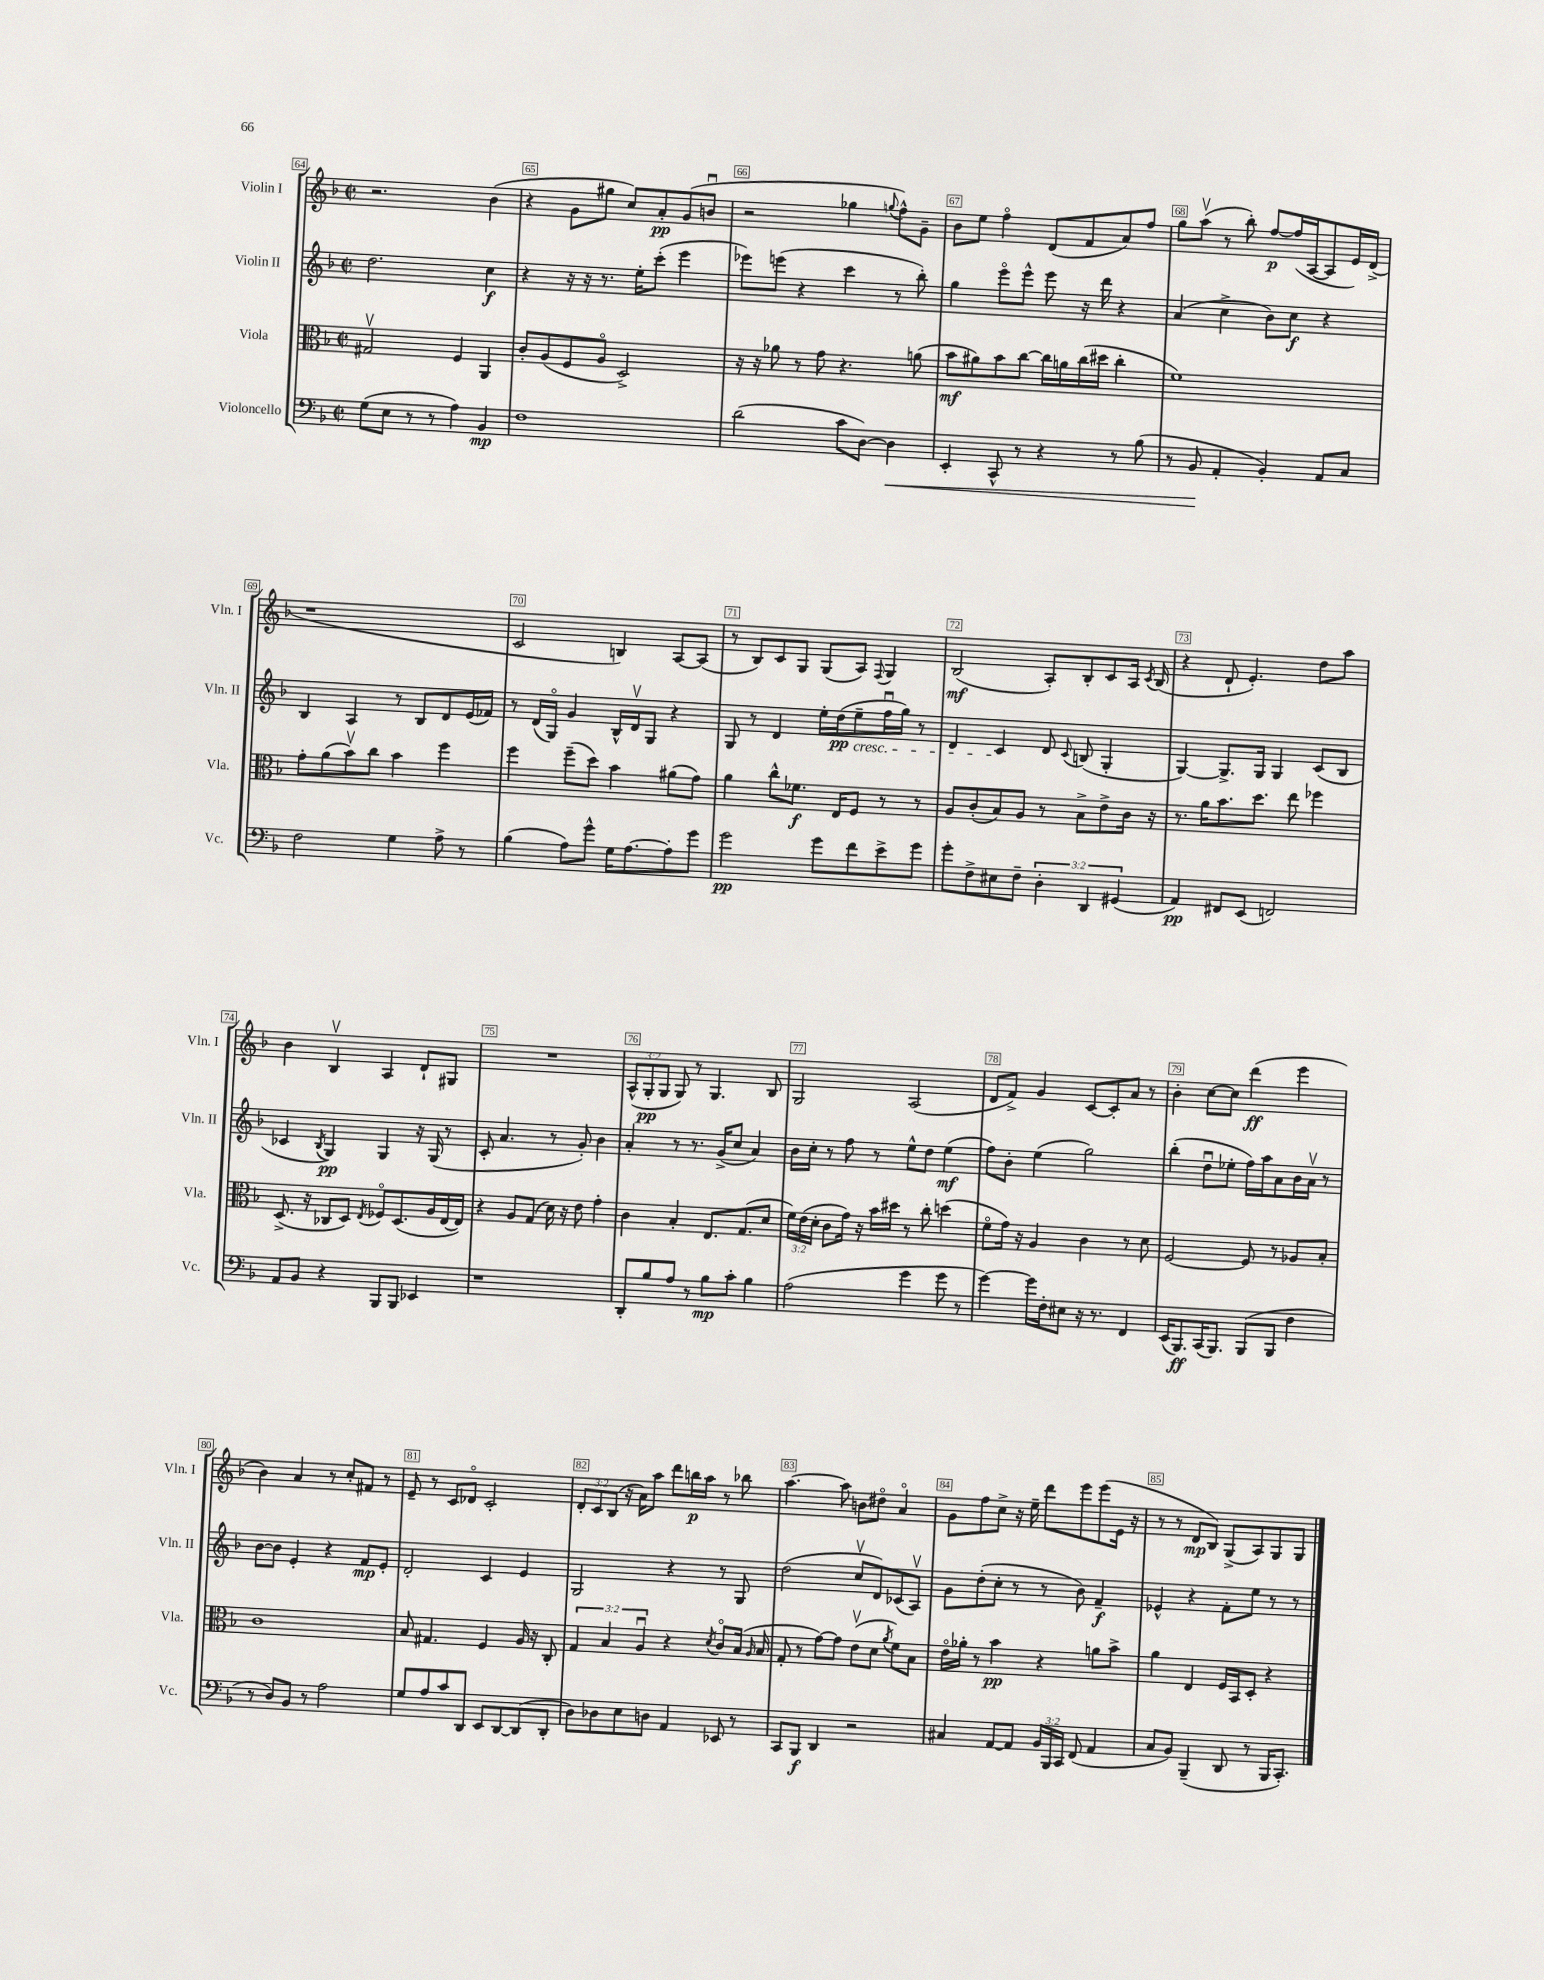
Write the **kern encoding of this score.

**kern	**dynam	**kern	**dynam	**kern	**dynam	**kern	**dynam
*part4	*part4	*part3	*part3	*part2	*part2	*part1	*part1
*staff4	*staff4	*staff3	*staff3	*staff2	*staff2	*staff1	*staff1
*I"Violoncello	*	*I"Viola	*	*I"Violin II	*	*I"Violin I	*
*I'Vc.	*	*I'Vla.	*	*I'Vln. II	*	*I'Vln. I	*
*clefF4	*	*clefC3	*	*clefG2	*	*clefG2	*
*k[b-]	*	*k[b-]	*	*k[b-]	*	*k[b-]	*
*M2/2	*	*M2/2	*	*M2/2	*	*M2/2	*
*met(c|)	*	*met(c|)	*	*met(c|)	*	*met(c|)	*
=64	=64	=64	=64	=64	=64	=64	=64
(8G\L	.	2G#Xv/	.	2.dd\	.	2.r	.
8E\J	.	.	.	.	.	.	.
8r	.	.	.	.	.	.	.
8r	.	.	.	.	.	.	.
4A\)	.	4F/	.	.	.	.	.
4BB-/	mp	4AA/	.	4cc\	f	(4b-\	.
=65	=65	=65	=65	=65	=65	=65	=65
1F	.	8c'/L	.	4r	.	4r	.
.	.	(8A/	.	.	.	.	.
.	.	8F/	.	16r	.	8g\L	.
.	.	.	.	16r	.	.	.
.	.	8A/J	.	8.r	.	8gg#X\J	.
.	.	2D^/)	.	.	.	8cc/L)	.
.	.	.	.	16ee'\KL	.	.	.
.	.	.	.	(8ccc'\J	.	8a'/	pp
.	.	.	.	4eee\	.	(8g/	.
.	.	.	.	.	.	8bnu/J	.
=66	=66	=66	=66	=66	=66	=66	=66
(2d\	.	16r	.	8eee-X\L)	.	2r	.
.	.	16r	.	.	.	.	.
.	.	8a-X\	.	(8eeen\J	.	.	.
.	.	8r	.	4r	.	.	.
.	.	8g\	.	.	.	.	.
8c\L	.	4.r	.	4ccc\	.	4gg-X\	.
[8D\J)	.	.	.	.	.	.	.
.	.	.	.	.	.	8qqggn/	.
!	!LO:HP:b	!	!	!	!	!	!
4D\]	<	.	.	8r	.	8ff^^\L)	.
.	.	(8an\	.	8bb-'\)	.	8g~\J	.
=67	=67	=67	=67	=67	=67	=67	=67
4EE'/	.	8b-\L	mf	4gg\	.	8b-\L	.
.	.	8a#X\)	.	.	.	8ee\J	.
8CC^^/	.	8b-\	.	8eee\L	.	4ff\	.
8r	.	[8cc\J	.	8eee^^\J	.	.	.
4r	.	16cc\LL]	.	8eee\	.	(8d/L	.
.	.	16an\	.	.	.	.	.
.	.	(16cc\	.	16r	.	8f/	.
.	.	16dd#X\JJ	.	16ddd\	.	.	.
8r	.	4cc'\	.	4r	.	8a/)	.
(8B-\	.	.	.	.	.	8ff/J	.
=68	=68	=68	=68	=68	=68	=68	=68
8r	.	1f)	.	(4a/	.	8gg\L	.
8BB-/	.	.	.	.	.	(8aav\J	.
4AA'/	[	.	.	4cc^\	.	8r	.
.	.	.	.	.	.	8bb-'\)	.
4BB-'/)	.	.	.	8b-\L)	.	[8ff/L	p
.	.	.	.	8cc\J	f	(16ff/L]	.
.	.	.	.	.	.	[16A/J	.
8AA/L	.	.	.	4r	.	8A/]	.
8C/J	.	.	.	.	.	16e/L)	.
.	.	.	.	.	.	(16d^/JJ	.
!!LO:LB:g=z
=69	=69	=69	=69	=69	=69	=69	=69
2F\	.	8g'\L	.	4B-/	.	1r	.
.	.	(8a\	.	.	.	.	.
.	.	8b-v\)	.	4A/	.	.	.
.	.	8cc\J	.	.	.	.	.
4G\	.	4b-\	.	8r	.	.	.
.	.	.	.	8B-/L	.	.	.
8A^\	.	4ff\	.	8d/	.	.	.
8r	.	.	.	(16e/L	.	.	.
.	.	.	.	16f-X/JJ)	.	.	.
=70	=70	=70	=70	=70	=70	=70	=70
(4B-\	.	4ff\	.	8r	.	2c/	.
.	.	.	.	(16d/LL	.	.	.
.	.	.	.	16G/JJ)	.	.	.
8A\L)	.	(8ff~\L	.	4g/	.	.	.
8g^^\J	.	8dd\J)	.	.	.	.	.
16G\KL	.	4b-\	.	16B-^^/LL	.	4Bn/)	.
[8.A\	.	.	.	16dv/J	.	.	.
.	.	.	.	8G/J	.	.	.
8A'\]	.	(8a#X\L	.	4r	.	[8A/L	.
8g\J	.	8g\J)	.	.	.	(8A/J]	.
=71	=71	=71	=71	=71	=71	=71	=71
2g\	pp	4a\	.	8G/	.	8r	.
.	.	.	.	8r	.	8B-/L)	.
.	.	8cc^^\L	.	4d/	.	8c/	.
.	.	8.f-X\J	f	.	.	8G/J	.
8g\L	.	.	.	16ee'\LL	.	(8G/L	.
.	.	16E/KL	.	(16dd\J	pp	.	.
!	!	!	!	!LO:TX:b:i:t=cresc.	!	!	!
8f\	.	8F/J	.	8ee~\	.	8A/J)	.
.	.	.	.	.	.	8qqF/	.
8e^\	.	8r	.	16ffu\L	.	4G/	.
.	.	.	.	16gg\JJ)	.	.	.
8g\J	.	8r	.	8r	.	.	.
=72	=72	=72	=72	=72	=72	=72	=72
8g'\L	.	8A/L	.	4d/	.	(2B-/	mf
8F^\	.	(8c'/	.	.	.	.	.
8E#X\	.	8B-/)	.	4c/	.	.	.
8F~\J	.	8A/J	.	.	.	.	.
6D'\	.	8r	.	8d/	.	8A'/L)	.
.	.	.	.	8qqc/	.	.	.
.	.	8B-^\L	.	(8Bn/	.	8B-'/	.
6DD/	.	.	.	.	.	.	.
.	.	8e^\	.	4G'/	.	8c/	.
(6GG#X/	.	.	.	.	.	.	.
.	.	16c\Jk	.	.	.	16A/Jk	.
.	.	.	.	.	.	8qc/	.
.	.	16r	.	.	.	(16B-/	.
=73	=73	=73	=73	=73	=73	=73	=73
4AA/)	pp	8.r	.	[4G/)	.	4r	.
.	.	16a\KL	.	.	.	.	.
8FF#X/L	.	8.b-\	.	8.G^/L]	.	8d`/	.
(8EE/J	.	.	.	.	.	4.e'/)	.
.	.	8.dd\J	.	16G/Jk	.	.	.
2FFn/)	.	.	.	4G/	.	.	.
.	.	8ee\	.	.	.	.	.
.	.	4ff-X\	.	(8c/L	.	8dd\L	.
.	.	.	.	8B-/J	.	8aa\J	.
!!LO:LB:g=z
=74	=74	=74	=74	=74	=74	=74	=74
8AA/L	.	(8.D^/	.	4c-X/	.	4b-\	.
8BB-/J	.	.	.	.	.	.	.
.	.	16r	.	.	.	.	.
.	.	.	.	8qB-/	.	.	.
4r	.	8C-X/L	.	4G/)	pp	4B-v/	.
.	.	8D/J)	.	.	.	.	.
.	.	8qE/	.	.	.	.	.
8BBB-/L	.	8F-X/L	.	4G/	.	4A/	.
8BBB-/J	.	(8.D/	.	.	.	.	.
4EE-X/	.	.	.	16r	.	8d`/L	.
.	.	16A/L	.	(16G/	.	.	.
.	.	[16E/	.	8r	.	8G#X/J	.
.	.	16E/JJ])	.	.	.	.	.
=75	=75	=75	=75	=75	=75	=75	=75
1r	.	4r	.	8c'/	.	1r	.
.	.	.	.	4.a/	.	.	.
.	.	8A/L	.	.	.	.	.
.	.	(8G/J	.	.	.	.	.
.	.	16d\)	.	8r	.	.	.
.	.	16r	.	.	.	.	.
.	.	8e\	.	8g'/)	.	.	.
.	.	4g'\	.	4b-\	.	.	.
=76	=76	=76	=76	=76	=76	=76	=76
8DD'/L	.	4c\	.	4a'/	.	(12A^^/L	.
.	.	.	.	.	.	12G'/	pp
8B-/	.	.	.	.	.	.	.
.	.	.	.	.	.	12G/J	.
8A/J	.	4B-'/	.	8r	.	8G/)	.
8r	.	.	.	8.r	.	8r	.
8B-\L	mp	8.E/L	.	.	.	4.G/	.
.	.	.	.	(16g^/KL	.	.	.
8c'\J	.	.	.	8cc/J	.	.	.
.	.	(8.G/	.	.	.	.	.
4B-\	.	.	.	4a/)	.	.	.
.	.	8d/J	.	.	.	8B-/	.
=77	=77	=77	=77	=77	=77	=77	=77
(2A\	.	24f\LL)	.	16b-\LL	.	2G/	.
.	.	(24e\	.	.	.	.	.
.	.	.	.	16cc'\JJ	.	.	.
.	.	24d'\JJ	.	.	.	.	.
.	.	8c\L	.	8r	.	.	.
.	.	16g\Jk)	.	8ff\	.	.	.
.	.	16r	.	.	.	.	.
.	.	16b-\LL	.	8r	.	.	.
.	.	16dd#X\JJ	.	.	.	.	.
4g\	.	8r	.	8ee^^\L	.	(2A/	.
.	.	8cc'\	.	8dd\J	.	.	.
8g\	.	(4ddn\	.	(4ee\	mf	.	.
8r	.	.	.	.	.	.	.
=78	=78	=78	=78	=78	=78	=78	=78
[4g\)	.	8f\L	.	8ff\L)	.	8d/L	.
.	.	16g\Jk)	.	8b-'\J	.	8f^/J)	.
.	.	16r	.	.	.	.	.
16g\LL]	.	4A/	.	(4ee\	.	4g/	.
16F'\J	.	.	.	.	.	.	.
8E#X\J	.	.	.	.	.	.	.
16r	.	4c\	.	2gg\)	.	[8c/L	.
8.r	.	.	.	.	.	.	.
.	.	.	.	.	.	8c'/]	.
4FF/	.	8r	.	.	.	8a/J	.
.	.	8d\	.	.	.	8r	.
=79	=79	=79	=79	=79	=79	=79	=79
(16EE/KL	.	[2F/	.	(4bb-'\	.	4b-'\	.
8.BBB-/)	ff	.	.	.	.	.	.
(16CC/K	.	.	.	8ddu\L	.	[8cc\L	.
8.BBB-/J)	.	.	.	.	.	.	.
.	.	.	.	8ee-X'\J	.	8cc\J]	.
(8BBB-/L	.	8F/]	.	16ff\LL)	.	(4ddd\	ff
.	.	.	.	16aa\J	.	.	.
8BBB-/J	.	8r	.	8a\	.	.	.
4F\	.	8A-X/L	.	16b-\L	.	4eee\	.
.	.	.	.	16av\JJ	.	.	.
.	.	8B-'/J	.	8r	.	.	.
!!LO:LB:g=z
=80	=80	=80	=80	=80	=80	=80	=80
8r	.	1c	.	[8b-\L	.	4b-\)	.
8D/L)	.	.	.	8b-\J]	.	.	.
8BB-/J	.	.	.	4e'/	.	4a/	.
8r	.	.	.	.	.	.	.
2A\	.	.	.	4r	.	8r	.
.	.	.	.	.	.	8cc'/L	.
.	.	.	.	8f/L	mp	8f#X/J	.
.	.	.	.	8e'/J	.	8r	.
=81	=81	=81	=81	=81	=81	=81	=81
8G/L	.	8B-/	.	2d'/	.	8e~/	.
8A/	.	4.G#X/	.	.	.	8r	.
8c/	.	.	.	.	.	8c/L	.
8DD/J	.	.	.	.	.	8d-X/J	.
8EE/L	.	4F/	.	4c/	.	2c'/	.
[8DD/	.	.	.	.	.	.	.
(8DD/]	.	16A/	.	4e/	.	.	.
.	.	16r	.	.	.	.	.
8DD'/J	.	8C'/	.	.	.	.	.
=82	=82	=82	=82	=82	=82	=82	=82
8D\L)	.	6G/	.	2G/	.	12d'/L	.
.	.	.	.	.	.	12c/	.
8D-X\	.	.	.	.	.	.	.
.	.	6B-/	.	.	.	(12B-/J	.
8E\	.	.	.	.	.	16r	.
.	.	.	.	.	.	16a\KL)	.
.	.	6Au/	.	.	.	.	.
8Dn\J	.	.	.	.	.	8aa\J	.
4AA/	.	4r	.	4r	.	8ddd\L	.
.	.	.	.	.	.	16bbn\L	p
.	.	.	.	.	.	16aa\JJ	.
.	.	8qd/	.	.	.	.	.
8EE-X/	.	8c/L	.	8r	.	8r	.
8r	.	(16B-/Jk	.	8G/	.	8bb-X\	.
.	.	16qqA/	.	.	.	.	.
.	.	16B-/	.	.	.	.	.
=83	=83	=83	=83	=83	=83	=83	=83
8CC/L	.	8G'/	.	(2dd\	.	[4.aa\	.
8BBB-/J	f	8r	.	.	.	.	.
4DD/	.	[8g\L)	.	.	.	.	.
.	.	8g\J]	.	.	.	8aa\]	.
2r	.	(8ev\L	.	8ccv/L	.	8bn\L	.
.	.	8d\J	.	8d/)	.	8dd#X\J	.
.	.	8qa/	.	.	.	.	.
.	.	8f\L)	.	(8c-X/	.	4a/	.
.	.	8B-\J	.	8Av/J)	.	.	.
=84	=84	=84	=84	=84	=84	=84	=84
4C#X/	.	16e\LL	.	8g\L	.	8g\L	.
.	.	16a-X'\JJ	.	.	.	.	.
.	.	8r	.	(8dd'\	.	8ff\	.
[8AA/L	.	4b-\	pp	8cc'\J	.	8cc^\J	.
8AA/J]	.	.	.	8r	.	16r	.
.	.	.	.	.	.	16ee~\	.
24BB-/LL	.	4r	.	8r	.	8ddd\L	.
24BBB-/	.	.	.	.	.	.	.
24CC/JJ	.	.	.	.	.	.	.
(8FF/	.	.	.	8b-\)	.	8eee\	.
4AA/	.	8an\L	.	4f~/	f	(8eee\	.
.	.	8b-^\J	.	.	.	16e\Jk	.
.	.	.	.	.	.	16r	.
=85	=85	=85	=85	=85	=85	=85	=85
8C/L	.	4a\	.	4e-X^^/	.	8r	.
8BB-/J)	.	.	.	.	.	8r	.
(4BBB-~/	.	4E/	.	4r	.	8d/L	mp
.	.	.	.	.	.	8B-/J)	.
8DD/	.	16F/LL	.	8f'\L	.	(8G^/L	.
.	.	16BB-/J	.	.	.	.	.
8r	.	8D'/J	.	8ee\J	.	8A/)	.
16BBB-/KL	.	4r	.	8r	.	8G/	.
8.CC'/J)	.	.	.	.	.	.	.
.	.	.	.	8r	.	8G/J	.
==	==	==	==	==	==	==	==
*-	*-	*-	*-	*-	*-	*-	*-
